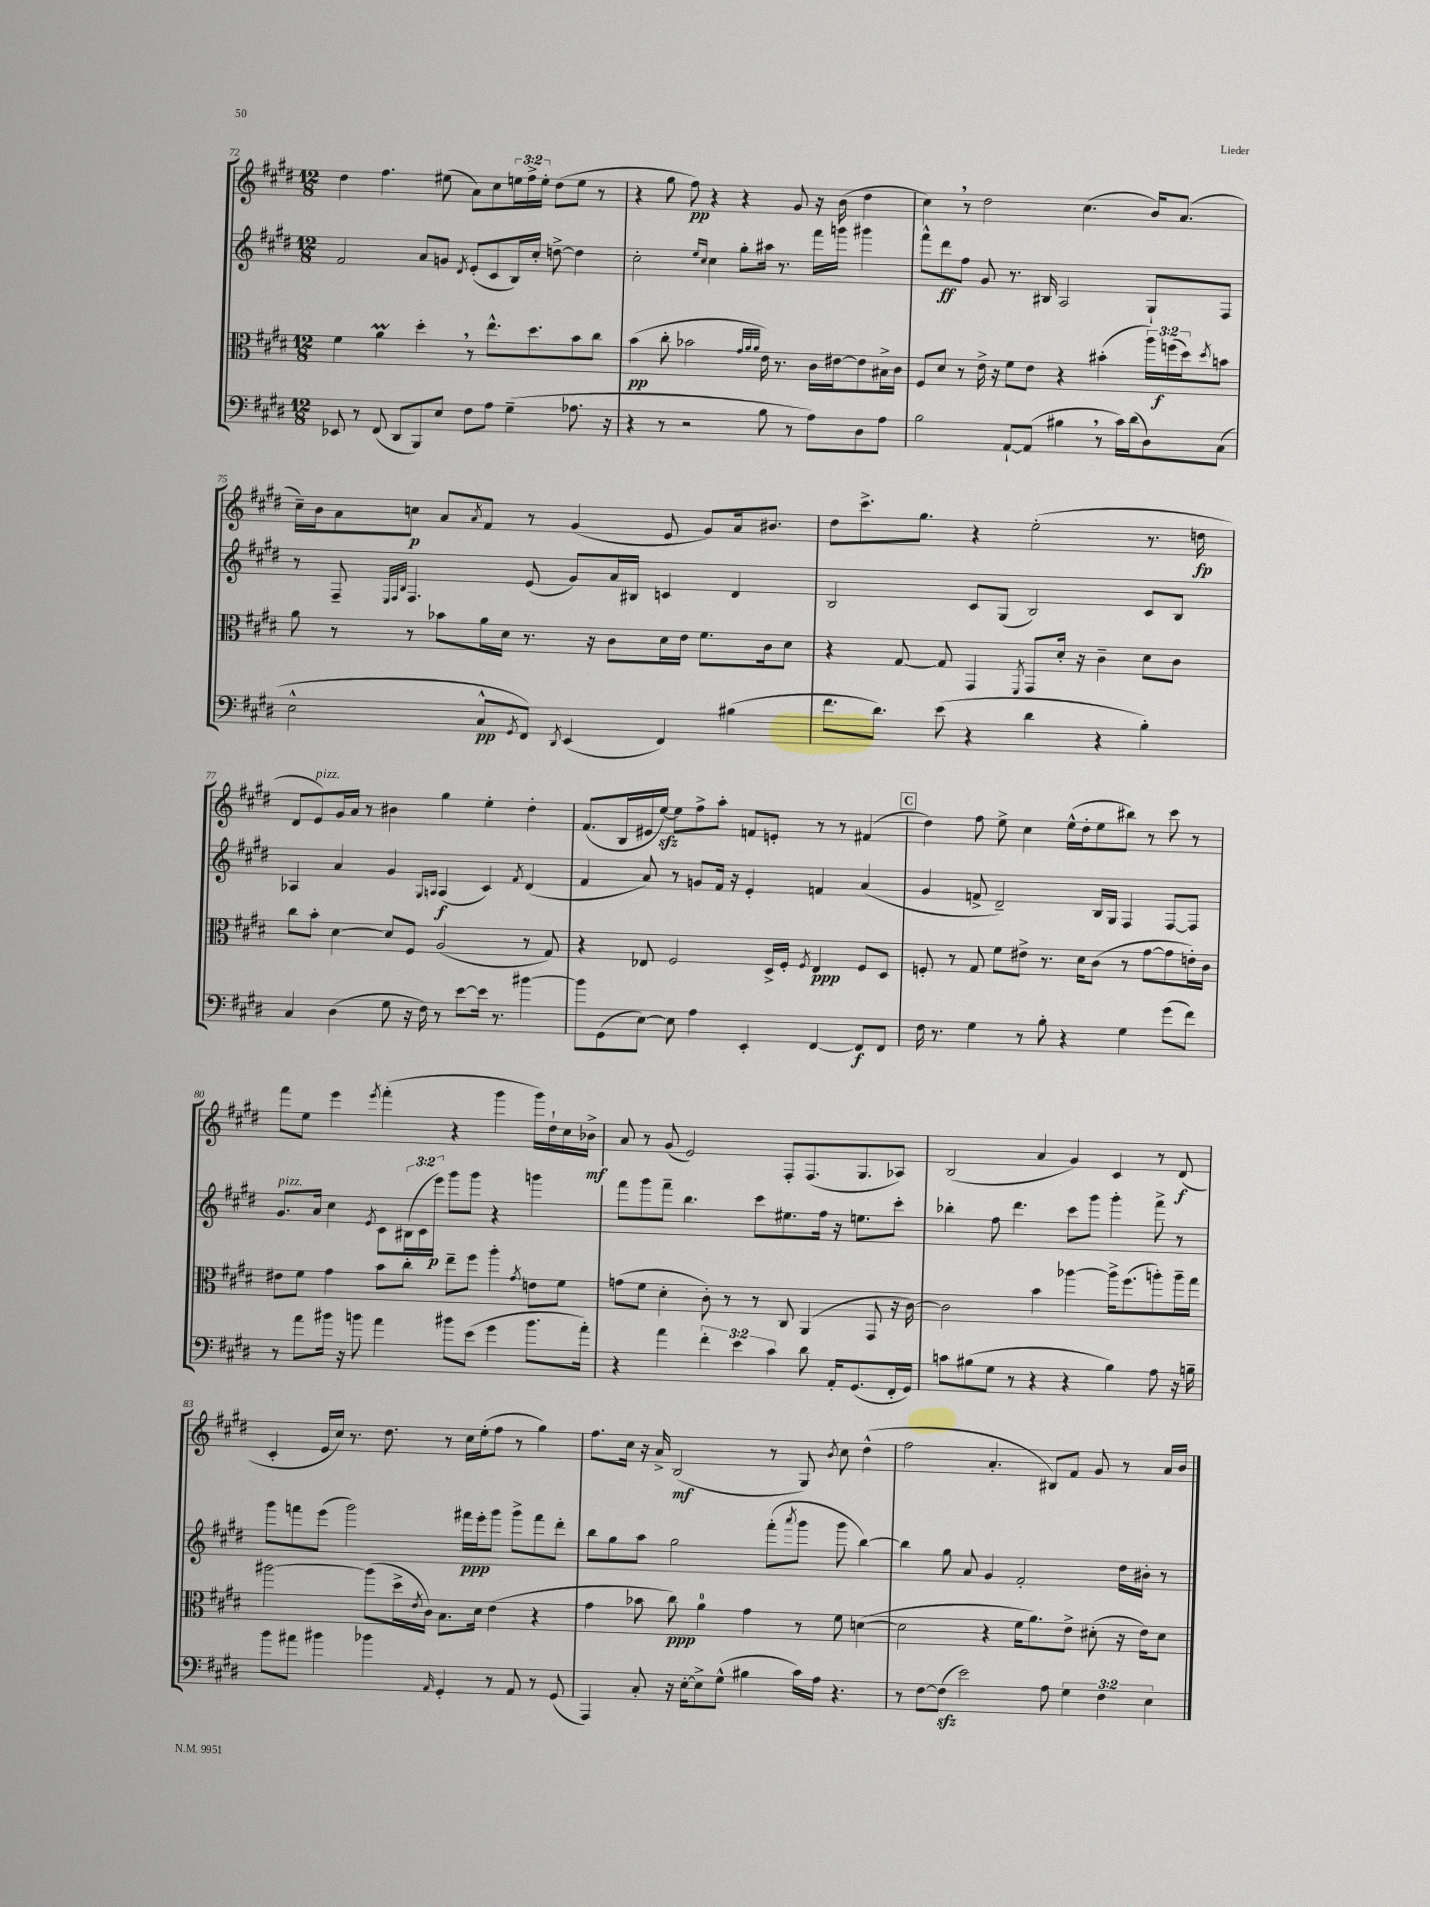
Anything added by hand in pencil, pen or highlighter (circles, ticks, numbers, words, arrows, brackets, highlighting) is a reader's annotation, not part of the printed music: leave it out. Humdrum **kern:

**kern	**kern	**kern	**kern
*staff4	*staff3	*staff2	*staff1
*clefF4	*clefC3	*clefG2	*clefG2
*k[f#c#g#d#]	*k[f#c#g#d#]	*k[f#c#g#d#]	*k[f#c#g#d#]
*M12/8	*M12/8	*M12/8	*M12/8
8EE-/	4f#\	2f#/	4dd#\
8r	.	.	.
(8FF#/	4a\	.	4.ff#\
8DD#/L	.	.	.
8BBB/)	4dd#'\	8a/L	.
8E/J	.	8g/J	(8ee#\
.	.	8qd#/	.
8F#\L	8r	(8e'/L	8a\L)
8A\J	8.ee^^\L	8c#/	8cc#\
(4G#~\	.	16B/L)	24ee\L
.	.	.	24ff#^\
.	8.dd#\	16cc#'/JJ	.
.	.	.	24ee'\JJ
.	.	[8dd^\	(8dd#\L
8.A-\	8b\	4dd\]	8ee\J
.	8cc#\J	.	8r
16r	.	.	.
=	=	=	=
4r	(4b\	2cc#'\	4r
8r	8cc#'\	.	8gg#\
2r	2b-\	.	8ff#\)
.	.	16qqee/LL	.
.	.	16qqcc#/JJ	.
.	.	4cc#\	4r
.	.	8gg#'\L	4r
.	32qqg#/LLL	.	.
.	32qqa/	.	.
.	32qqa/JJJ	.	.
8B\	16e\)	16aa#\Jk	.
.	8.r	8.r	.
8r	.	.	8g#/
8A\L)	16c#\LL	16fff#\LL	16r
.	[16e#\J	16ggg\JJ	(16b\
8D#\	8e#\]	4ggg#\	4dd#\
8A\J	16B#^\L	.	.
.	16c#\JJ	.	.
=	=	=	=
2B\	8F#/L	8fff#^^\L	4cc#\)
.	8d#/J	8ddd#\	.
.	8r	8ff#\J	8r
.	16e^\	8g#/	2dd#\
.	16r	.	.
[8AA`/L	8f#\L	8.r	.
(8AA/]J	8e\J	.	.
.	.	16B#/	.
4B#\	4r	2A/	.
.	.	.	(4.cc#\
8r	(4b#'\	.	.
16c#\LL)	.	.	.
(16d#\J	.	.	.
8D#\)	24aa\LL)	8G#`/L	16b/LK)
.	(24ff\	.	.
.	.	.	(8.a/J
.	24dd#\J)	.	.
.	8qdd#/	.	.
(8C#\J	8b\J	8F#/J	.
=	=	=	=
2E^^\	8a\	8r	16cc#~\LL)
.	.	.	16b\J
.	8r	8F#~/	8a\
.	.	32qqE/LLL	.
.	.	32qqF#/	.
.	.	32qqB/JJJ	.
.	8r	4.F#/	8cc\J
.	8b-\L	.	8a/L
.	.	.	8qa/
8C#^^/L	16a\L	.	8f#/J
.	16d#\JJ	.	.
8qGG#/	.	.	.
8FF#/J)	8.r	(8e/	8r
8qDD#/	.	.	.
(4EE/	.	8g#/L)	(4g#/
.	16r	.	.
.	8c#\L	16a/L	.
.	.	16B#/JJ	.
4FF#/)	16d#\L	4c/	8e/
.	16e\JJ	.	.
.	8.f#\L	.	8g#/L)
(4B#\	.	4d#/	16a/k
.	16c#\k	.	8.b#/J
.	8d#\J	.	.
=	=	=	=
8.f#\L	4r	2B/	8dd#\L
.	.	.	8.ccc#^\
8.d#\J)	.	.	.
.	[8G#/	.	.
.	.	.	8.gg#\J
(8e\	8G#/]	.	.
4r	4GG#/	8c#/L	4r
.	.	(8G#/J	.
.	8qFF#/	.	.
4d#\	8GG#/L	2B/)	(2ee'\
.	16d#'/Jk	.	.
.	16r	.	.
4r	4c#~\	.	.
4B'\)	8d#\L	8c#/L	8.r
.	8c#\J	8B/J	.
.	.	.	16dd\
=	=	=	=
4C#/	8cc#\L	4A-/	8d#/L
.	8b'\J	.	8e/)
(4D#\	[4d#\	4a/	16g#/L
.	.	.	16a/JJ
.	.	.	8r
8G#\	8d#/]L	4g#/	4b#\
16r	8F#/J	.	.
16F#\)	.	.	.
.	.	16qqG#/LL	.
.	.	16qqA/JJ	.
8r	(2A/	(4A/	4gg#\
[8e\L	.	.	.
16e\]Jk	.	4c#/)	4ee'\
8.r	.	.	.
.	.	8qf#/	.
[4b#\	8r	(4d#/	4dd#'\
.	8G#/)	.	.
=	=	=	=
8b#\]L	4r	4f#/	(8.f#/L
(8GG#\	.	.	.
.	.	.	16B/L
[8E\J)	8E-/	8a/)	16e#/
.	.	.	[16ee/JJ)
8E\]	2F#/	8r	8ee\]L
4A\	.	8g/L	8ff#^\
.	.	16f#/Jk	8aa'\J
.	.	16r	.
4EE'/	.	4e'/	8f/L
.	16D#^/LL	.	8e'/J
.	16F#'/JJ	.	.
.	8qF#/	.	.
[4FF#/	4E-/	4f/	8r
.	.	.	8r
8FF#/]L	8F#/L	(4a/	(4f#/
8FF#/J	8D#/J	.	.
=	=	=	=
16F#\	8F'/	4g#/	4dd#\)
8.r	.	.	.
.	8r	.	.
4G#\	8G#/	8f^/	8ff#\
.	8f#\L	2d#~/)	8ee^\
8r	8e#^\J	.	4cc#\
8B'\	8.r	.	.
4r	.	.	(16ee^^\LL
.	16d#\LK	.	16dd#'\J
.	(8c#\J	16B/LL	8ee\
.	.	16G#/JJ	.
4G#\	8r	4F#/	8bb#\J)
.	[8g#\L	.	8r
(8g#\L	8g#\]	[8F#/L	8ccc#\
8f#\J)	16e'\L)	8F#/]J	8r
.	16c#\JJ	.	.
=	=	=	=
8r	8e#\L	8.g#/L	8fff#\L
8a\L	8f#\J	.	8ee\J
.	.	16a/Jk	.
16b#\Jk	4g#\	4cc#\	4eee\
16r	.	.	.
8b\	.	.	.
.	.	8qe/	8qeee/
4a\	8b\L	8c#\L	(4fff#'\
.	8cc#'\J	(24B#\L	.
.	.	24c#\	.
.	.	24eee\JJ)	.
8b#\L	8ee~\L	8ggg#\L	4r
(8e\J	8ff#\J	8ggg#\J	.
4g#\	4aa'\	4r	4ggg#\
.	8qg#/	.	.
8.b#\L	8e\L	4ggg\	16ggg#\LL)
.	.	.	16dd#`\
.	8f#\J	.	16cc#\
16a'\Jk)	.	.	16b-^\JJ
=	=	=	=
4r	(8g\L	8fff#\L	8a/
.	8f#\J	8ggg#\	8r
4a\	4d#'\	8fff#~\J	(8g#/
.	.	4.bb\	2e/)
6f#'\	8c#'\)	.	.
.	8r	.	.
6e\	.	.	.
.	8r	8ccc#\L	.
6c#\	.	.	.
.	8C#/	8.ee#\	8F#'/L
8d#\	(4AA/	.	(8.F#/
.	.	16ff#\Jk	.
16AA'/LK	.	16r	.
(8.GG#/	.	8.ee\L	8.G#/
.	8GG#/	.	.
16FF#'/L	16r	8ccc#'\J	8A-/J)
16GG#/JJ)	[16c#\)	.	.
=	=	=	=
8c\L	2c#\]	4bb-'\	(2B/
(8B#\	.	.	.
8G#\J	.	8ff#\	.
8r	.	4.ddd#\	.
4r	4b\	.	4a/
4r	[4aa-\	8ccc#\L	4g#/)
.	.	8ggg#\J	.
4B#\)	16aa-^\]LK	4ggg#'\	4c#/
.	(8.ff#\	.	.
8A\	8aa'\)	8fff#^\	8r
16r	16aa~\L	8r	(8d#/
16B~\	16gg#\JJ	.	.
=	=	=	=
8b\L	[2aa#\	8ggg#\L	4c#'/
8a#\J	.	8fff\	.
4b#\	.	(8eee\J	16e/LL
.	.	.	16cc#/JJ)
.	.	2ggg#\)	8.r
4b-\	(8aa#\]L	.	.
.	.	.	8.dd#\
.	16dd#^\L	.	.
.	8qe/	.	.
.	16c#\JJ)	.	.
16qqAA/	.	.	.
4GG#'/	8.B\L	.	8r
.	.	16fff#\LL	16cc#\LL
.	16d#\Jk	16eee'\J	(16ee'\J
8r	(4e\	8ggg#\J	8ff#\J
8AA/	.	8ggg#^\L	8r
8r	4r	8fff#\	4gg#\)
(8GG#/	.	8ddd#'\J	.
=	=	=	=
4AAA/)	4g#\	8bb\L	8.ff#\L
.	.	8gg#\	.
.	.	.	16cc#\Jk
8C#'/	8b-\	8aa\J	16r
.	.	.	16a^/
16r	8cc#\)	2gg#\	(2B/
[16E'\LK	.	.	.
8E^\]	4a\	.	.
(8G#^^\J	.	.	.
4B#\	4g#\	.	.
.	.	(8fff#'\L	8r
.	.	8qaaa/	.
16c#\LL)	8r	8ggg#\J	8G#/)
16A\JJ	.	.	.
.	.	.	8qb/
4.r	8f#\	8ggg#\	8cc#\
.	([4d\	[4bb\)	(4dd#^^\
=	=	=	=
8r	2d\]	4bb\]	2ff#\
[8F#\L	.	.	.
(8F#\]J	.	8gg#\	.
2e\)	.	8a/	.
.	4r	4g#/	4.a'/
.	16f#\LK	2f#'/	.
.	8.a\)	.	.
8A\	.	.	8B#/L)
6G#\	8e^\J	.	8f#/J
.	(8d#'\	.	8g#/
6F#\	.	.	.
.	16r	16dd#\LL	8r
.	16e\LK)	16b#'\JJ	.
6E\	.	.	.
.	8d#\J	8r	16a/LL
.	.	.	16b/JJ
==	==	==	==
*-	*-	*-	*-
